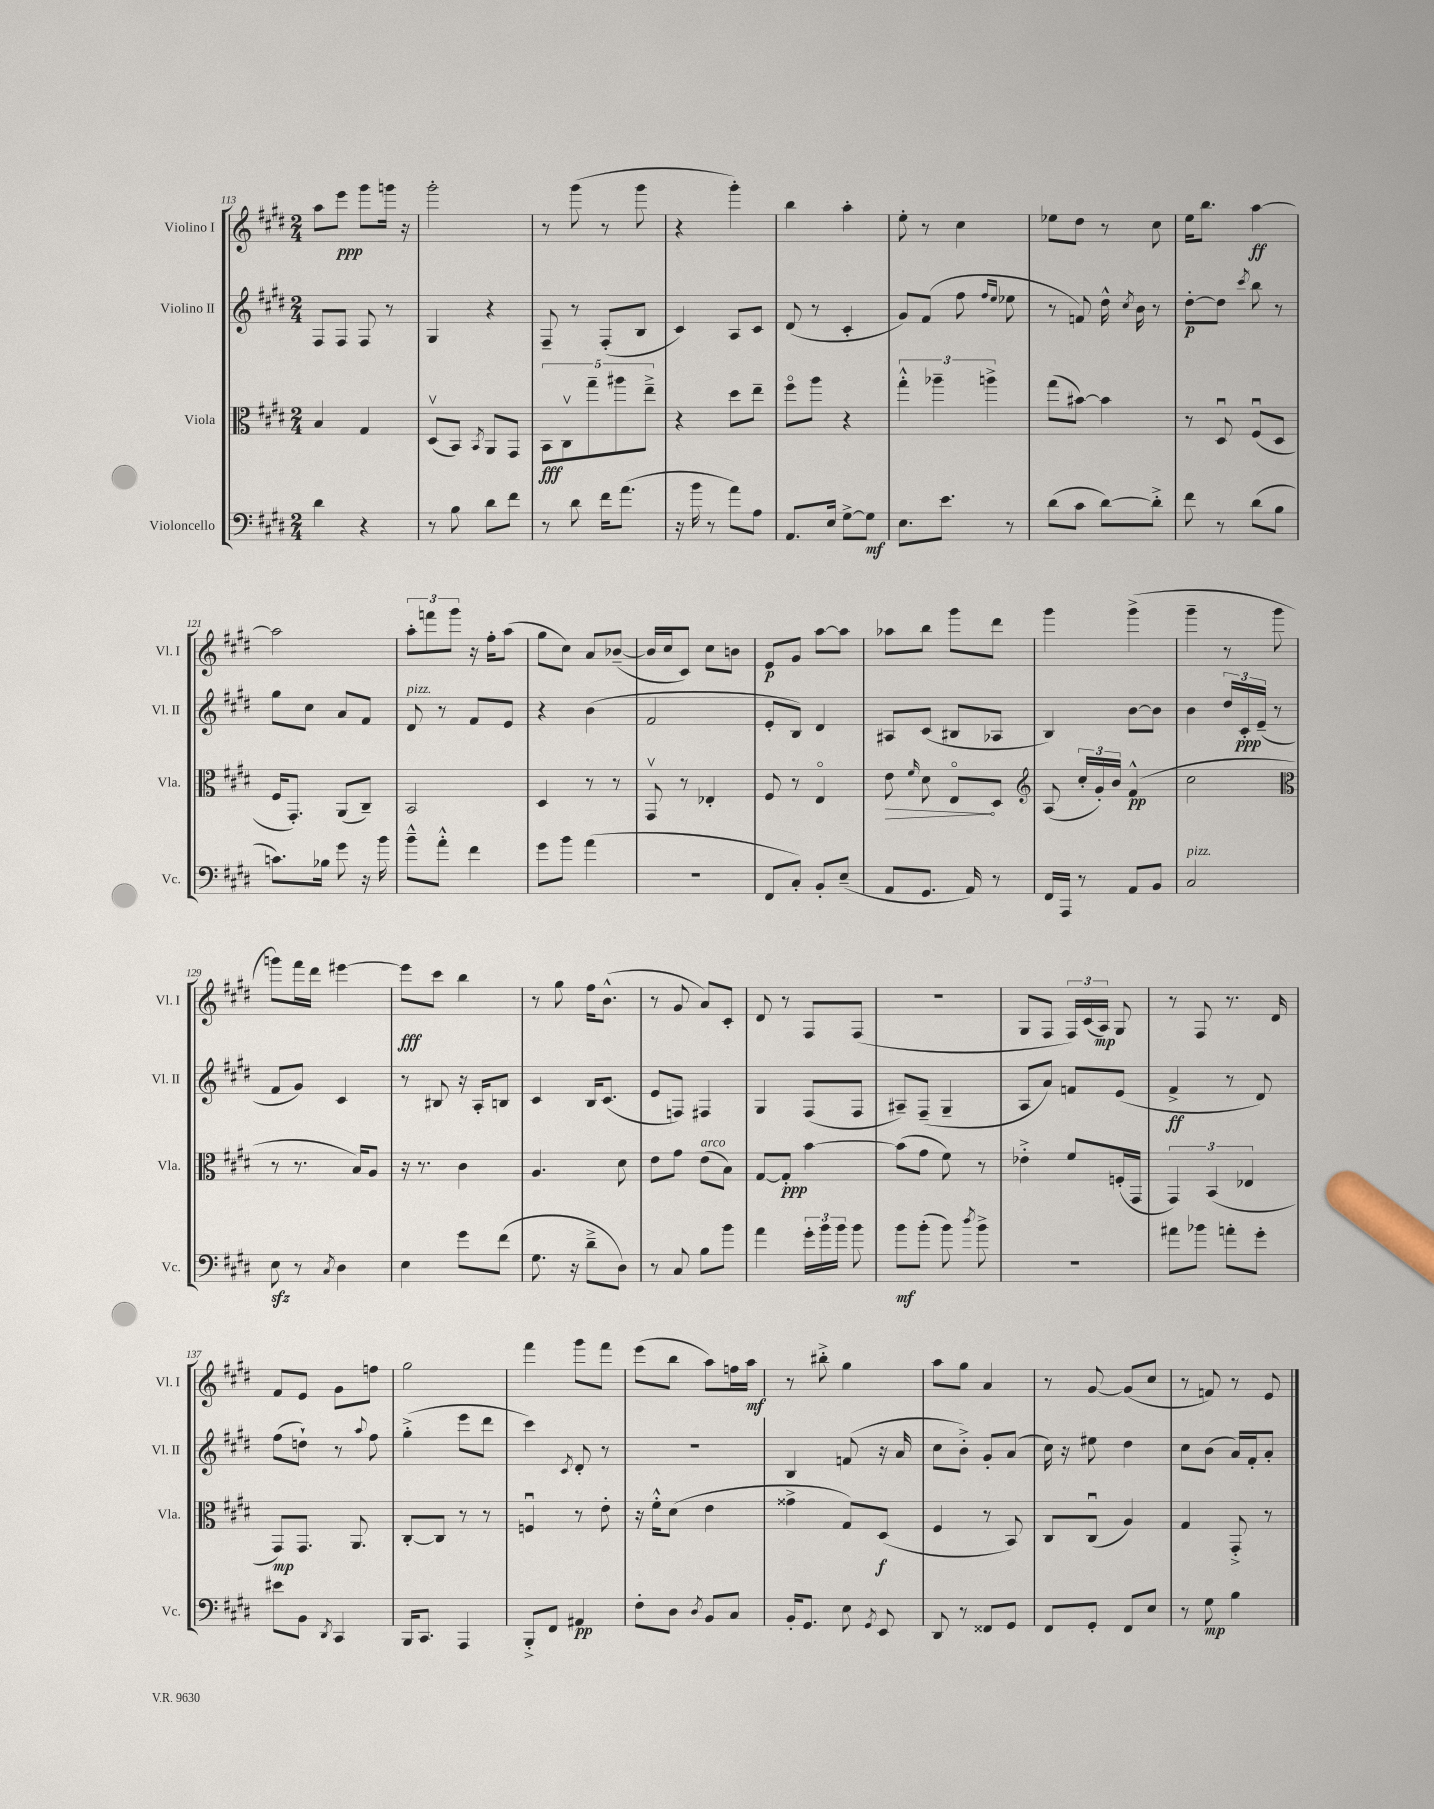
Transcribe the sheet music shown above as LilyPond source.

<<
\new StaffGroup <<
\new Staff = "s0" \with { instrumentName = "Violino I" shortInstrumentName = "Vl. I" } {
    \clef treble \key e \major \numericTimeSignature \time 2/4
    \autoBeamOff a''8[ e'''8]\ppp gis'''8[ g'''16] r16 |
    gis'''2-. |
    r8 gis'''8( r8 gis'''8 |
    r4 gis'''4-.) |
    b''4 a''4-. |
    e''8-. r8 cis''4 |
    ees''8[ dis''8] r8 cis''8 |
    e''16[ b''8.] a''4~\ff |
    a''2 |
    \tuplet 3/2 { a''8[-. f'''8 gis'''8] } r16 fis''16[-. a''8]( |
    gis''8[ cis''8]) a'8[ bes'8]~--( |
    bes'16[ cis''16 cis'8]) cis''8[ b'8] |
    e'8[\p gis'8] a''8[~ a''8] |
    aes''8[ b''8] gis'''8[ dis'''8] |
    gis'''4 gis'''4->( |
    gis'''4-- r8 gis'''8 |
    g'''8[) fis'''16 dis'''16] eis'''4~ |
    eis'''8[\fff cis'''8] b''4 |
    r8 gis''8 fis''16[ b'8.]-^( |
    r8 gis'8 a'8[) cis'8]-. |
    dis'8 r8 fis8[ fis8]( |
    R2 |
    gis8[ fis8] \tuplet 3/2 { fis16[) cis'16( a16]\mp) } gis8 |
    r8 fis8 r8. dis'16 |
    fis'8[ e'8] gis'8[ f''8] |
    gis''2 |
    fis'''4 gis'''8[ fis'''8] |
    e'''8[( b''8] a''8[) f''16 a''16]\mf |
    r8 bis''8-.-> gis''4 |
    a''8[ gis''8] a'4 |
    r8 gis'8~ gis'8[( cis''8] |
    r8 f'8) r8 e'8 \bar "|." |
}
\new Staff = "s1" \with { instrumentName = "Violino II" shortInstrumentName = "Vl. II" } {
    \clef treble \key e \major \numericTimeSignature \time 2/4
    \autoBeamOff fis8[ fis8] fis8 r8 |
    gis4 r4 |
    fis8-- r8 fis8[-.( b8] |
    cis'4) a8[ cis'8] |
    dis'8( r8 cis'4-. |
    gis'8[) fis'8]( fis''8 \grace { fis''16[ e''16] } ees''8 |
    r8 f'8) dis''16-^ \acciaccatura { cis''8 } b'16 r8 |
    dis''8[~-.\p dis''8] \acciaccatura { cis'''8 } b''8 r8 |
    gis''8[ cis''8] a'8[ fis'8] |
    dis'8^\markup { \italic "pizz." } r8 fis'8[ e'8] |
    r4 b'4( |
    fis'2 |
    e'8[-. b8]) dis'4 |
    ais8[ cis'8]( bis8[ aes8] |
    b4) b'8[~ b'8] |
    b'4 \tuplet 3/2 { dis''16[ cis'16-.\ppp e'16]--( } r8 |
    fis'8[ gis'8]) cis'4 |
    r8 bis8 r16 a16[-. b8] |
    cis'4 b16[ cis'8.]( |
    e'8[ f8]) fis4 |
    gis4 fis8[( fis8] |
    ais8[--) fis8]--( gis4-- |
    a8[ a'8]) f'8[ e'8]( |
    fis'4->\ff r8 dis'8) |
    fis''8[( d''8]-!) r8 \appoggiatura { a''8 } fis''8 |
    gis''4-.->( e'''8[ dis'''8] |
    cis'''4) \acciaccatura { cis'8 } dis'8-. r8 |
    r2 |
    b4 f'8( r16 a'16 |
    cis''8[ b'8]-.->) gis'8[-. a'8]( |
    cis''16) r16 eis''8 dis''4 |
    cis''8[ b'8]( a'16[) fis'16-. a'8]-. \bar "|." |
}
\new Staff = "s2" \with { instrumentName = "Viola" shortInstrumentName = "Vla." } {
    \clef alto \key e \major \numericTimeSignature \time 2/4
    \autoBeamOff b4 gis4 |
    dis8[\upbow( b,8]) \acciaccatura { b,8 } a,8[ gis,8] |
    \tuplet 5/4 { b,8[\fff cis8\upbow gis''8-- ais''8 e''8]---> } |
    r4 dis''8[ e''8]-- |
    fis''8[\flageolet a''8] r4 |
    \tuplet 3/2 { gis''4-.-^ aes''4-- a''4-> } |
    gis''8[( bis'8]~) bis'4 |
    r8 dis8\downbow fis8[\downbow( dis8] |
    fis16[ gis,8.]-.) a,8[( cis8]--) |
    b,2 |
    dis4 r8 r8 |
    gis,8\upbow r8 ees4-. |
    fis8 r8 e4\flageolet |
    \once \override Hairpin.circled-tip = ##t e'8\> \grace { fis'16 } dis'8 e8[\flageolet\! dis8] |
    \clef treble a8( \tuplet 3/2 { cis''16[-. gis'16-.) b'16] } fis'4-^\pp( |
    cis''2 |
    \clef alto r8 r8. b16[) a8] |
    r16 r8. cis'4 |
    a4. dis'8 |
    e'8[ gis'8] e'8[^\markup { \italic "arco" }( b8]) |
    gis8[~ gis8]-.\ppp b'4~ |
    b'8[( gis'8] fis'8) r8 |
    ees'4-.-> fis'8[ f16-.( gis,16] |
    \tuplet 3/2 { gis,4) b,4( ees4 } |
    gis,8[\mp) gis,8.] a,8. |
    cis8[~-. cis8] r8 r8 |
    f4\downbow r8 e'8-. |
    r16 fis'16[-.-^ dis'8]( e'4 |
    gisis'4-> gis8[) dis8]\f( |
    fis4 r8 b,8) |
    cis8[ cis8]\downbow( a4) |
    gis4 gis,8-.-> r8 \bar "|." |
}
\new Staff = "s3" \with { instrumentName = "Violoncello" shortInstrumentName = "Vc." } {
    \clef bass \key e \major \numericTimeSignature \time 2/4
    \autoBeamOff dis'4 r4 |
    r8 b8 dis'8[ fis'8] |
    r8 dis'8 fis'16[ a'8.]( |
    r16 b'16 r8 a'8[) a8] |
    a,8.[ e16] gis8[~-> gis8]\mf |
    e8.[ e'8.] r8 |
    dis'8[( cis'8] dis'8[~) dis'8]-.-> |
    fis'8 r8 dis'8[( b8] |
    c'8.[) bes16] gis'8 r16 b'16 |
    b'8[---^ a'8]-.-^ fis'4 |
    gis'8[ b'8] a'4( |
    R2 |
    fis,8[ cis8]-.) b,8[-. e8]--( |
    a,8[ gis,8.] a,16) r8 |
    fis,16[ a,,16] r8 a,8[ b,8] |
    cis2^\markup { \italic "pizz." } |
    e8\sfz r8 \acciaccatura { cis8 } dis4 |
    e4 gis'8[ fis'8]( |
    gis8. r16 dis'8[---> dis8]) |
    r8 cis8 b8[ b'8] |
    a'4 \tuplet 3/2 { gis'16[-. b'16 b'16] } b'8 |
    b'8[\mf b'8]-.( b'8) \acciaccatura { dis''8 } b'8-> |
    R2 |
    ais'8[ bes'8] a'8[-. gis'8]-. |
    eis'8[ b,8] \acciaccatura { dis,8 } cis,4 |
    b,,16[ cis,8.] a,,4 |
    b,,8[-.-> fis,8] ais,4\pp |
    fis8[-. dis8] \acciaccatura { dis8 } b,8[ cis8] |
    b,16[-. gis,8.] e8 \acciaccatura { gis,8 } e,8 |
    dis,8 r8 fisis,8[ gis,8] |
    fis,8[ gis,8]-. fis,8[ e8] |
    r8 gis8\mp b4 \bar "|." |
}
>>
>>
\layout { \context { \Score currentBarNumber = #113 } }
